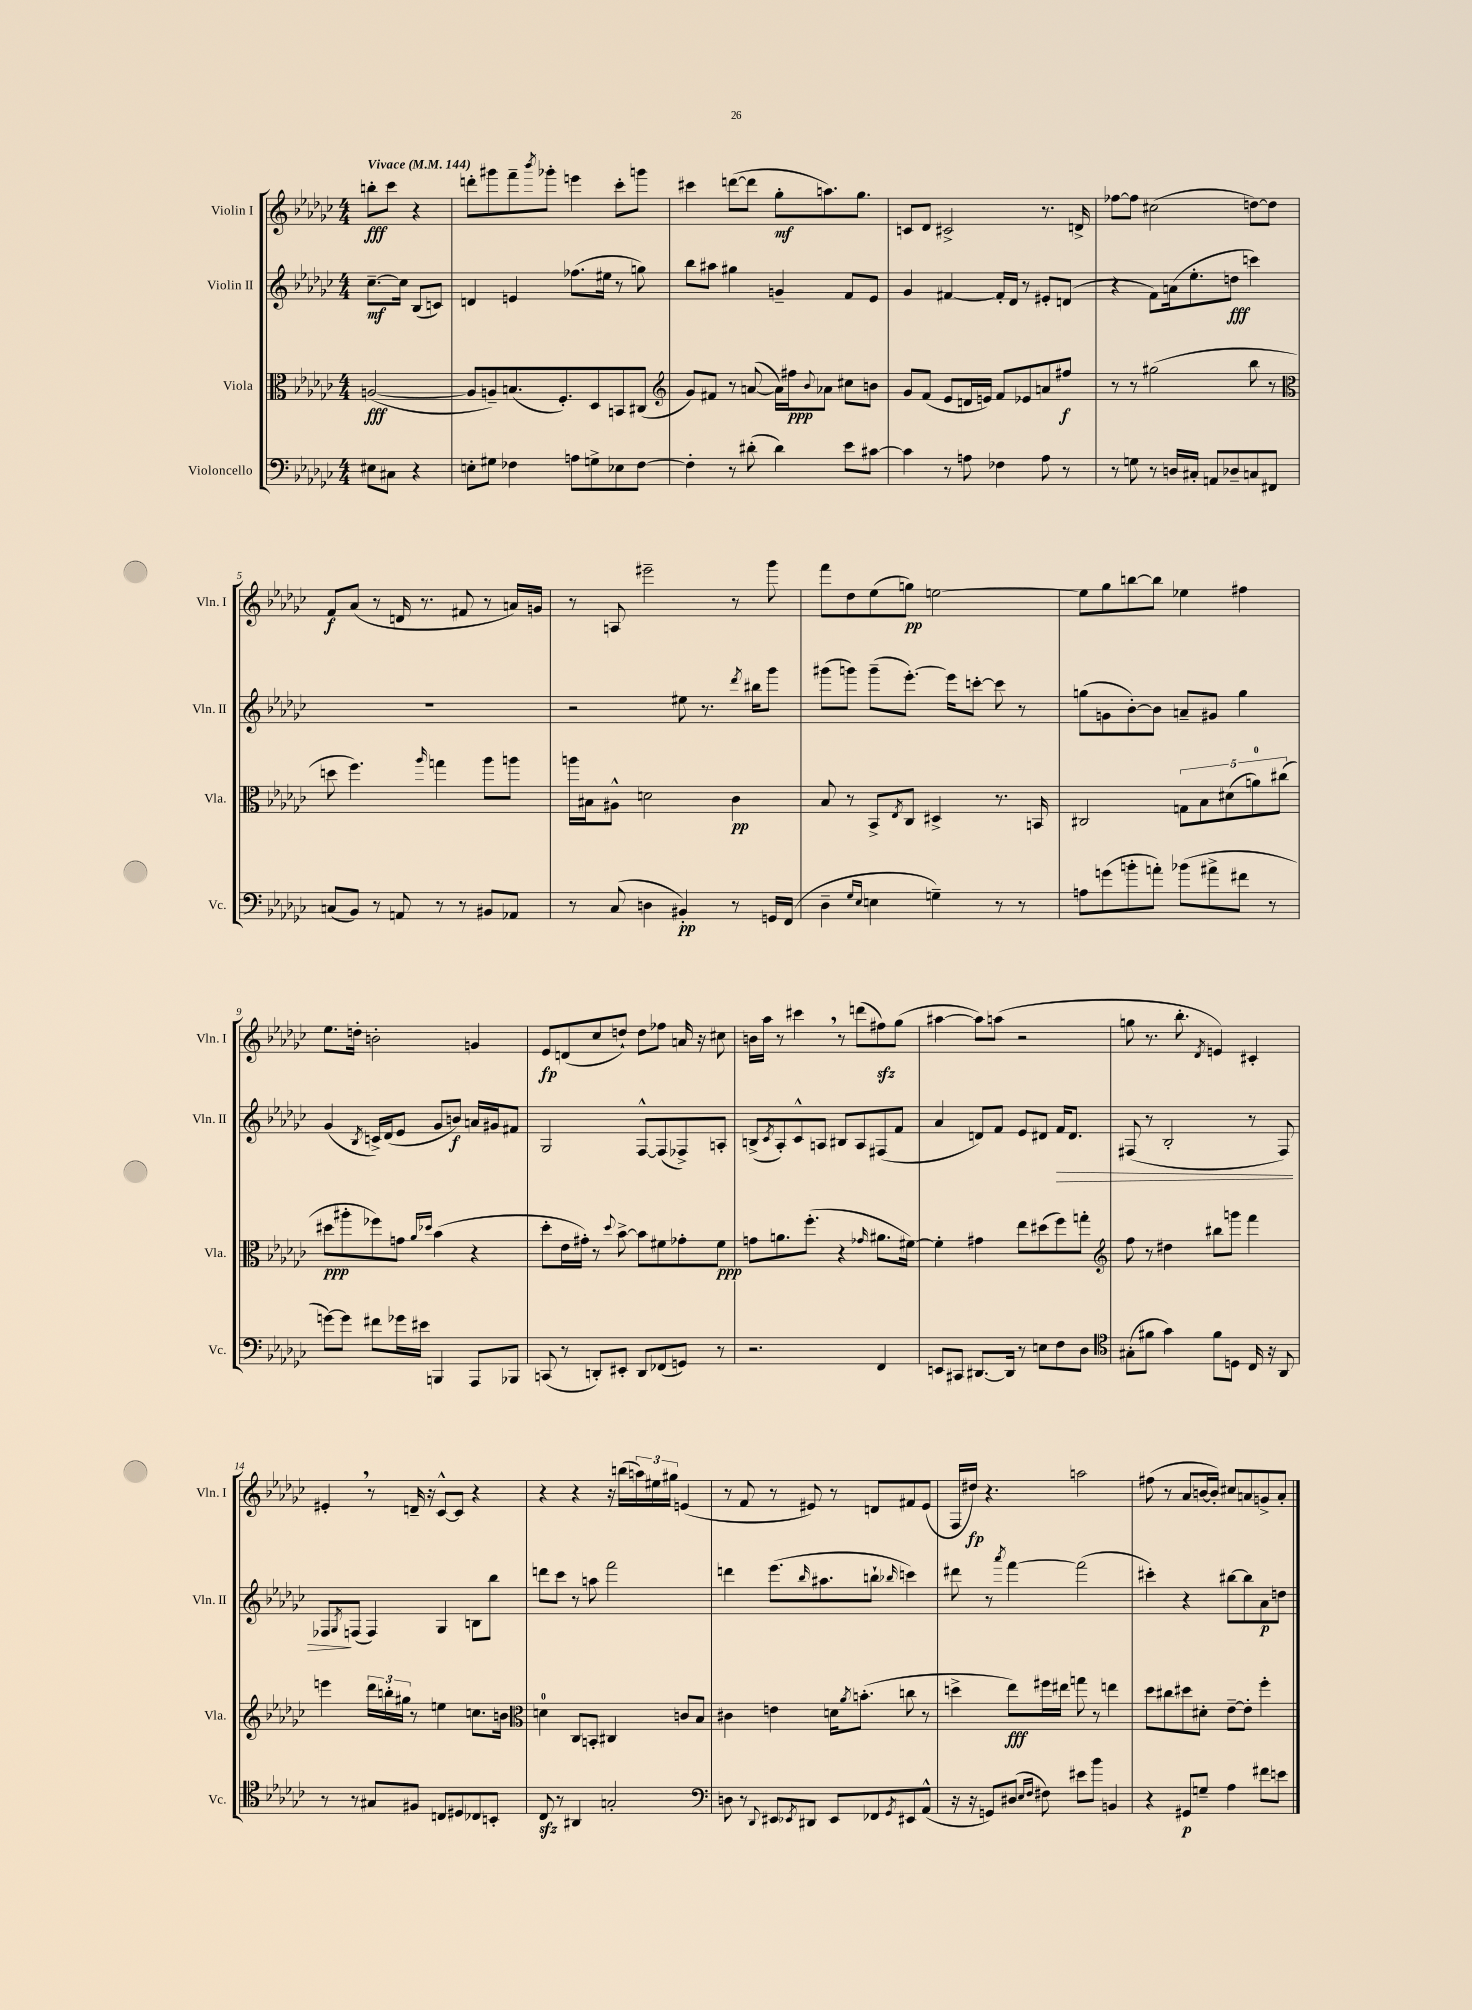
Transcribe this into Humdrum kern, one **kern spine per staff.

**kern	**dynam	**kern	**dynam	**kern	**dynam	**kern	**dynam
*part4	*part4	*part3	*part3	*part2	*part2	*part1	*part1
*staff4	*staff4	*staff3	*staff3	*staff2	*staff2	*staff1	*staff1
*I"Violoncello	*	*I"Viola	*	*I"Violin II	*	*I"Violin I	*
*I'Vc.	*	*I'Vla.	*	*I'Vln. II	*	*I'Vln. I	*
*clefF4	*	*clefC3	*	*clefG2	*	*clefG2	*
*k[b-e-a-d-g-c-]	*	*k[b-e-a-d-g-c-]	*	*k[b-e-a-d-g-c-]	*	*k[b-e-a-d-g-c-]	*
*M4/4	*	*M4/4	*	*M4/4	*	*M4/4	*
*MM144	*	*MM144	*	*MM144	*	*MM144	*
=	=	=	=	=	=	=	=
!	!	!	!	!	!	!LO:TX:a:B:t=Vivace	!
8E#X\L	.	([2An/	fff	[8.cc-~\L	mf	8bbn'\L	fff
8C#X\J	.	.	.	.	.	8ccc-\J	.
.	.	.	.	16cc-\Jk]	.	.	.
4r	.	.	.	(8B-/L	.	4r	.
.	.	.	.	8cn/J)	.	.	.
=1	=1	=1	=1	=1	=1	=1	=1
8En'\L	.	8A/L]	.	4dn/	.	8dddn'\L	.
8G#X\J	.	8An~/)	.	.	.	8ggg#X\	.
4F-X\	.	(8.Bn/	.	4en/	.	8fff~\	.
.	.	.	.	.	.	8qbbb-/	.
.	.	.	.	.	.	8ggg-X'\J	.
.	.	8.F'/)	.	.	.	.	.
8An\L	.	.	.	(8.ff-X\L	.	4eeen\	.
8Gn^\	.	8D-/	.	.	.	.	.
.	.	.	.	16ee#X\Jk	.	.	.
8E-X\	.	8BBn/	.	8r	.	8ccc-'\L	.
[8F-\J	.	(8C#X/J	.	8ggn\)	.	8gggn\J	.
=2	=2	=2	=2	=2	=2	=2	=2
*	*	*clefG2	*	*	*	*	*
4F-'\]	.	8g-/L)	.	8bb-\L	.	4ccc#X\	.
.	.	8f#X/J	.	8aa#X\J	.	.	.
8r	.	8r	.	4gg#X\	.	([8dddn\L	.
(8d#X'\	.	([8an/	.	.	.	8ddd\J]	.
4d#\)	.	16a\LL])	.	4gn~/	.	8gg-'\L	mf
.	.	16ff#X\J	ppp	.	.	.	.
.	.	8qqb-/	.	.	.	.	.
.	.	8a-X\J	.	.	.	8.aan\)	.
8e-\L	.	8cc#X\L	.	8f/L	.	.	.
.	.	.	.	.	.	8.gg-\J	.
[8c#X\J	.	8bn\J	.	8e-/J	.	.	.
=3	=3	=3	=3	=3	=3	=3	=3
4c#\]	.	8g-/L	.	4g-/	.	8cn/L	.
.	.	(8f/J	.	.	.	8d-/J	.
8r	.	8e-/L	.	[4f#X/	.	2c#X^/	.
8An\	.	16dn/L	.	.	.	.	.
.	.	16en/JJ)	.	.	.	.	.
4F-X\	.	8f/L	.	16f#'/LL]	.	.	.
.	.	.	.	16d-/JJ	.	.	.
.	.	8e-X/	.	8r	.	.	.
8A\	.	8an/	.	8e#X'/L	.	8.r	.
8r	.	8ff#X/J	f	(8dn/J	.	.	.
.	.	.	.	.	.	16dn^/	.
=4	=4	=4	=4	=4	=4	=4	=4
8r	.	8r	.	4r	.	[8ff-X\L	.
8Gn\	.	8r	.	.	.	8ff-\J]	.
8r	.	(2gg#X\	.	8f\L)	.	(2cc#X\	.
16Dn/LL	.	.	.	(16an\k	.	.	.
16C#X'/JJ	.	.	.	8.ee-'\	.	.	.
8AAn/L	.	.	.	.	.	.	.
8D-X~/	.	.	.	8ddn\J	fff	.	.
8Cn/	.	8bb-\	.	4cccn\)	.	[8ddn\L)	.
8FF#X/J	.	8r	.	.	.	8dd\J]	.
!!LO:LB:g=z
=5	=5	=5	=5	=5	=5	=5	=5
*	*	*clefC3	*	*	*	*	*
(8Cn/L	.	8ddn\	.	1r	.	8f/L	f
8BB-/J)	.	4.ff\)	.	.	.	(8a-/J	.
8r	.	.	.	.	.	8r	.
8AAn/	.	.	.	.	.	16dn/	.
.	.	.	.	.	.	8.r	.
.	.	16qqaa-/	.	.	.	.	.
8r	.	4ggn\	.	.	.	.	.
8r	.	.	.	.	.	8f#X/	.
8BB#X/L	.	8aa-\L	.	.	.	8r	.
8AA-X/J	.	8aan\J	.	.	.	16an/LL)	.
.	.	.	.	.	.	16gn/JJ	.
=6	=6	=6	=6	=6	=6	=6	=6
8r	.	16aan\LL	.	2r	.	8r	.
.	.	16B#X\J	.	.	.	.	.
(8C-/	.	8A#X^^\J	.	.	.	8An/	.
4Dn\	.	2dn\	.	.	.	2eee#X~\	.
4BB#X'/)	pp	.	.	8ee#X\	.	.	.
.	.	.	.	8.r	.	.	.
8r	.	4c-\	pp	.	.	8r	.
.	.	.	.	8qddd-/	.	.	.
.	.	.	.	16bb#X\KL	.	.	.
16GGn/LL	.	.	.	8ggg-\J	.	8ggg-\	.
(16FF/JJ	.	.	.	.	.	.	.
=7	=7	=7	=7	=7	=7	=7	=7
4D-~\	.	8B-/	.	(8ggg#X\L	.	8fff\L	.
.	.	8r	.	8gggn\J)	.	8dd-\	.
16qqG-/LL	.	.	.	.	.	.	.
16qqE-/JJ	.	.	.	.	.	.	.
4En\	.	8BB-^/L	.	(8ggg~\L	.	(8ee-\	.
.	.	8qE-/	.	.	.	.	.
.	.	8C-/J	.	[8.eee-'\J)	.	8ggn\J)	pp
4Gn~\)	.	4D#X^/	.	.	.	[2een\	.
.	.	.	.	16eee-\KL]	.	.	.
.	.	.	.	[8cccn'\J	.	.	.
8r	.	8.r	.	8ccc\]	.	.	.
8r	.	.	.	8r	.	.	.
.	.	16BBn/	.	.	.	.	.
=8	=8	=8	=8	=8	=8	=8	=8
8An\L	.	2C#X/	.	(8ggn\L	.	8ee\L]	.
(8gn\	.	.	.	8gn\	.	8gg-\	.
8bn'\	.	.	.	[8b-'\)	.	[8bbn\	.
8an'\J)	.	.	.	8b-\J]	.	8bb\J]	.
(8b-X\L	.	10Gn\L	.	8an~/L	.	4ee-X\	.
.	.	10B-\	.	.	.	.	.
8a#X^\	.	.	.	8g#X/J	.	.	.
.	.	(10d#X\	.	.	.	.	.
8f#X\J	.	.	.	4gg\	.	4ff#X\	.
.	.	10an\)	.	.	.	.	.
8r	.	.	.	.	.	.	.
.	.	(10cc#X\J	.	.	.	.	.
!!LO:LB:g=z
=9	=9	=9	=9	=9	=9	=9	=9
[8gn\L)	.	8dd#X\L	ppp	(4g-/	.	8.ee-\L	.
8g\J]	.	8aa#X'\	.	.	.	.	.
.	.	.	.	.	.	16ddn'\Jk	.
.	.	.	.	8qB-/	.	.	.
8f#X\L	.	8ff-X\)	.	16cn^/LL)	.	2bn'\	.
.	.	.	.	(16d-/J	.	.	.
16g-X\L	.	8gn\J	.	8e-/J	.	.	.
16e#X\JJ	.	.	.	.	.	.	.
.	.	16qqa-/LL	.	.	.	.	.
.	.	16qqdd-X/JJ	.	.	.	.	.
4BBBn/	.	(4b-\	.	8g-/L	.	.	.
.	.	.	.	8bn/J)	f	.	.
8AAA-/L	.	4r	.	16an/LL	.	4gn/	.
.	.	.	.	16g#X/J	.	.	.
8BBB-X/J	.	.	.	8f#X/J	.	.	.
=10	=10	=10	=10	=10	=10	=10	=10
(8CCn/	.	8dd-'\L	.	2G-/	.	8e-/L	fp
8r	.	16e-\L	.	.	.	(8dn/	.
.	.	16g#X'\JJ)	.	.	.	.	.
8DDn'/L)	.	8r	.	.	.	8cc-/	.
.	.	8qqdd-/	.	.	.	.	.
8EE#X'/J	.	[8b-^\	.	.	.	8ddn`/J)	.
8DD/L	.	8b-\L]	.	[8F^^/L	.	8dd\L	.
(8FF-X/	.	8f#X\	.	(8F/]	.	8ff-X\J	.
8GGn/J)	.	8g-X'\	.	8F-X^/)	.	16an/	.
.	.	.	.	.	.	16r	.
8r	.	8f#\J	ppp	8An'/J	.	8cc#X\	.
=11	=11	=11	=11	=11	=11	=11	=11
2.r	.	8gn\L	.	(8Bn^/L	.	16bn\LL	.
.	.	.	.	.	.	16aa-\JJ	.
.	.	.	.	8qc-/	.	.	.
.	.	8.an\	.	8A-'/)	.	8r	.
.	.	.	.	8c-^^/	.	4ccc#X,\	.
.	.	(8.ff'\J	.	.	.	.	.
.	.	.	.	8An/J	.	.	.
.	.	4r	.	8B#X/L	.	8r	.
.	.	.	.	8A/	.	(8dddn\L	.
.	.	16qqg-X/	.	.	.	.	.
4FF/	.	8.a#X\L	.	(8F#X/	.	8ff#Xzz\)	.
.	.	.	.	8f/J	.	(8gg-\J	.
.	.	[16f#X\Jk)	.	.	.	.	.
=12	=12	=12	=12	=12	=12	=12	=12
8EEn/L	.	4f#'\]	.	4a-/	.	[4aa#X\	.
8CC#X/J	.	.	.	.	.	.	.
[8.DD#X/L	.	4g#X\	.	8dn/L)	.	8aa#\L])	.
.	.	.	.	8f/J	.	(8aan\J	.
16DD#/Jk]	.	.	.	.	.	.	.
8r	.	8ee-\L	.	8e-/L	.	2r	.
8En\L	.	(8dd#X\	.	8d#X/J	.	.	.
!	!	!	!	!	!LO:HP:b	!	!
8F\	.	8ff\)	.	16f/KL	>	.	.
.	.	.	.	8.d#/J	.	.	.
8D-\J	.	8ggn'\J	.	.	.	.	.
=13	=13	=13	=13	=13	=13	=13	=13
*clefC4	*	*clefG2	*	*	*	*	*
(8G#X'\L	.	8ff\	.	(8F#X/	.	8ggn\	.
8f#X\J	.	8r	.	8r	.	8.r	.
4g-\)	.	4dd#X\	.	2B-'/	.	.	.
.	.	.	.	.	.	8.bb-'\	.
.	.	.	.	.	.	8qd-/	.
8f#\L	.	8bb#X\L	.	.	.	4en/)	.
8Dn\J	.	8gggn\J	.	.	.	.	.
16C-/	.	4fff\	.	8r	.	4c#X'/	.
16r	.	.	.	.	.	.	.
8AA-/	.	.	.	8F#/)	.	.	.
!!LO:LB:g=z
=14	=14	=14	=14	=14	=14	=14	=14
8r	.	4eeen\	.	8F-X/L	.	4e#X',/	.
.	.	.	.	8qG-/	.	.	.
8r	.	.	.	(8Fn/J	]	.	.
8G#X/L	.	24ddd-\LL	.	4F/)	.	8r	.
.	.	24bbn'\	.	.	.	.	.
.	.	24gg#X\JJ	.	.	.	.	.
8F#X/J	.	8r	.	.	.	16dn~/	.
.	.	.	.	.	.	16r	.
8Cn/L	.	4een\	.	4G-/	.	[8c-^^/L	.
8D#X/	.	.	.	.	.	8c-/J]	.
8C-X/	.	8.ccn\L	.	8Bn\L	.	4r	.
8BBn'/J	.	.	.	8bb-\J	.	.	.
.	.	16bn\Jk	.	.	.	.	.
=15	=15	=15	=15	=15	=15	=15	=15
*	*	*clefC3	*	*	*	*	*
8C-zz/	.	4dn\	.	8dddn\L	.	4r	.
8r	.	.	.	8ccc-\J	.	.	.
4AA#X/	.	8C-/L	.	8r	.	4r	.
.	.	8BBn'/J	.	8aan\	.	.	.
2Gn'/	.	4C#X/	.	2fff\	.	16r	.
.	.	.	.	.	.	(16bbn\LL	.
.	.	.	.	.	.	24aan\)	.
.	.	.	.	.	.	24ee#X\	.
.	.	.	.	.	.	24gg#X\JJ	.
.	.	8cn/L	.	.	.	(4en/	.
.	.	8B-/J	.	.	.	.	.
=16	=16	=16	=16	=16	=16	=16	=16
*clefF4	*	*	*	*	*	*	*
8Dn\	.	4c#X\	.	4dddn\	.	8r	.
8r	.	.	.	.	.	8f/	.
8qqDD-/	.	.	.	.	.	.	.
8EE#X/L	.	4en\	.	(8.eee-\L	.	8r	.
8qEE-X/	.	.	.	.	.	.	.
8DD#X/J	.	.	.	.	.	8e#X/)	.
.	.	.	.	16qqbb-/	.	.	.
.	.	.	.	8.aa#X\	.	.	.
8EE-/L	.	16dn\KL	.	.	.	8r	.
.	.	8qa-/	.	.	.	.	.
.	.	(8.bn'\J	.	.	.	.	.
8FF-X/	.	.	.	8bbn`\J	.	8dn/L	.
8qGG-/	.	.	.	16qqbb-X/	.	.	.
8EE#X/	.	8ccn\	.	4cccn\)	.	8f#X/	.
(8AA-^^/J	.	8r	.	.	.	(8e#/J	.
=17	=17	=17	=17	=17	=17	=17	=17
16r	.	4ddn^\	.	8ddd#X\	.	16F/LL	.
16r	.	.	.	.	.	16dd#X/JJ)	fp
8GGn/L)	.	.	.	8r	.	4.r	.
.	.	.	.	8qaaa-/	.	.	.
(8D#X/J	.	8ee-\L)	fff	[4fff\	.	.	.
16qqE-/LL	.	.	.	.	.	.	.
16qqF/JJ	.	.	.	.	.	.	.
8F#X\)	.	16ff#X\L	.	.	.	.	.
.	.	16ee#X\JJ	.	.	.	.	.
8e#X\L	.	8ggn\	.	(2fff\]	.	2aan\	.
8b-\J	.	8r	.	.	.	.	.
4BBn/	.	4een\	.	.	.	.	.
=18	=18	=18	=18	=18	=18	=18	=18
4r	.	8dd-\L	.	4ccc#X'\)	.	(8ff#X\	.
.	.	8cc#X\	.	.	.	8r	.
8GG#X/L	p	8dd#X\	.	4r	.	8a-/L	.
8Gn~/J	.	8d#X'\J	.	.	.	[16bn/L	.
.	.	.	.	.	.	16b'/JJ])	.
4A-\	.	[8e-~\L	.	[8bb#X\L	.	8cc#X/L	.
.	.	8e-'\J]	.	8bb#\]	.	8an/	.
8f#X\L	.	4ff'\	.	8a-\	p	8gn^/	.
8en\J	.	.	.	8ddn\J	.	8a'/J	.
==	==	==	==	==	==	==	==
*-	*-	*-	*-	*-	*-	*-	*-
